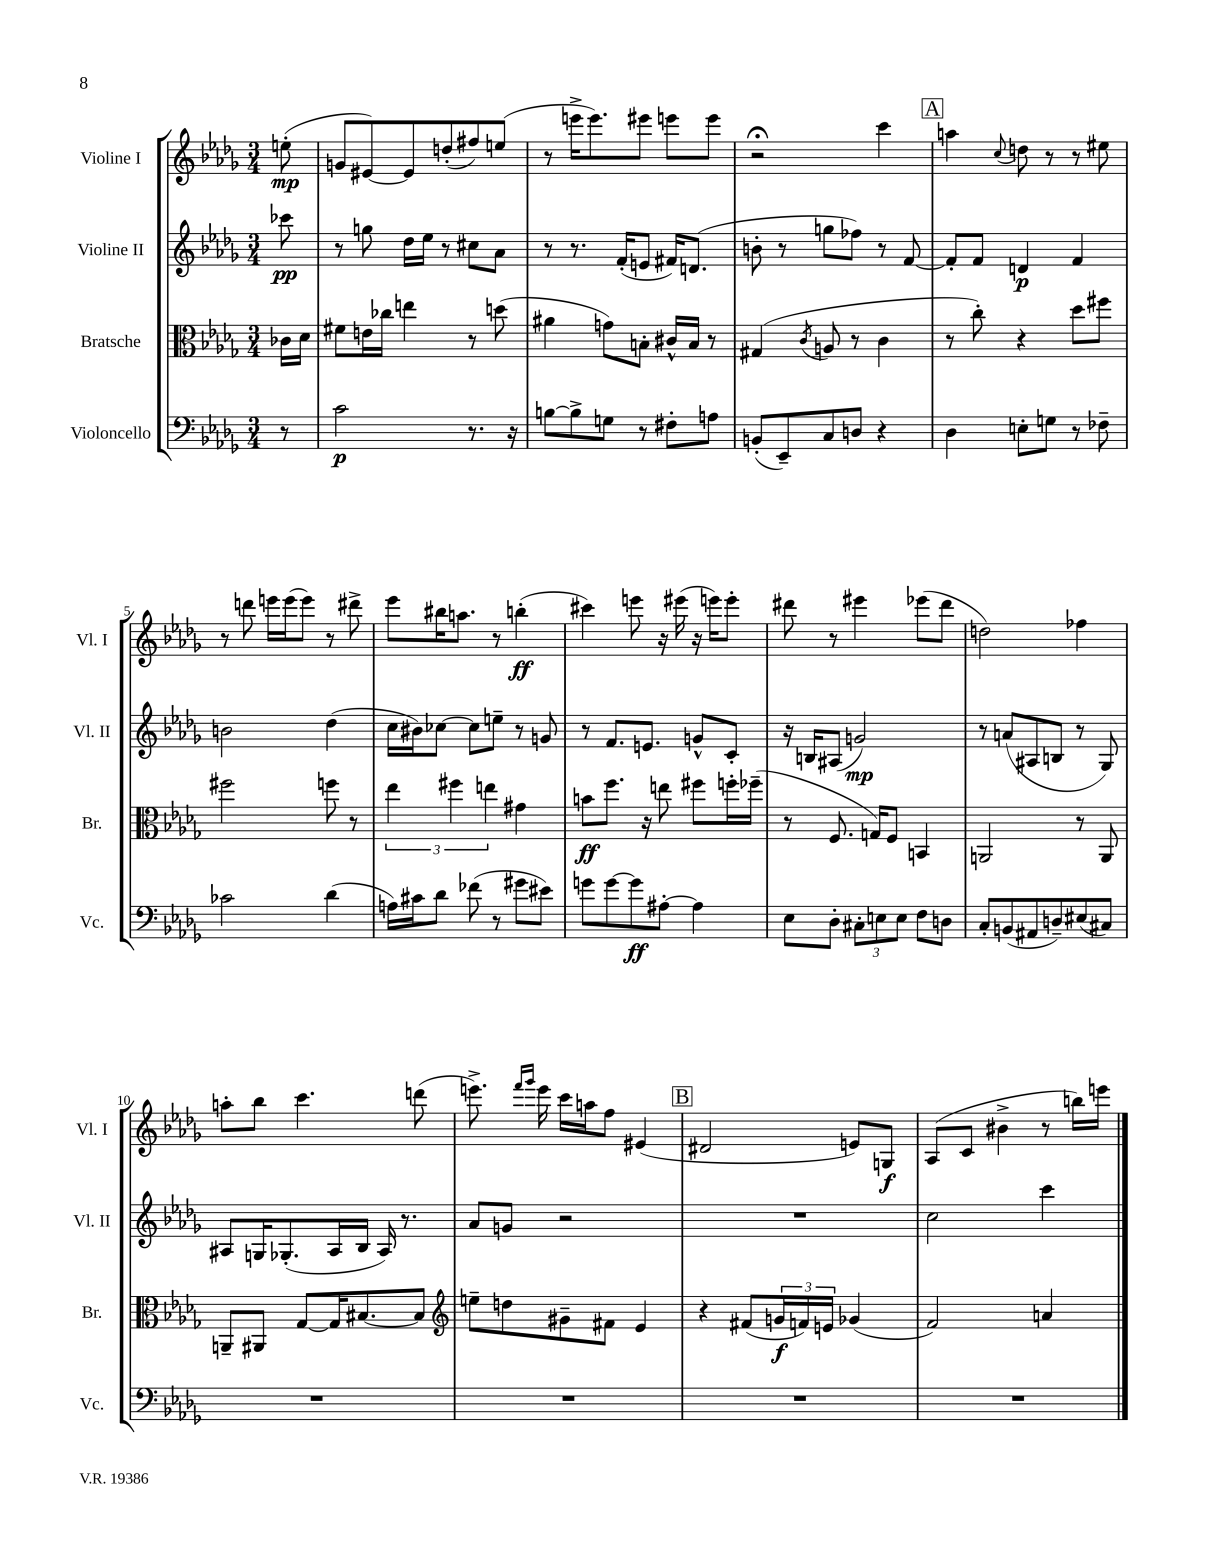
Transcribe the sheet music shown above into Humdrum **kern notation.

**kern	**dynam	**kern	**dynam	**kern	**dynam	**kern	**dynam
*part4	*part4	*part3	*part3	*part2	*part2	*part1	*part1
*staff4	*staff4	*staff3	*staff3	*staff2	*staff2	*staff1	*staff1
*I"Violoncello	*	*I"Bratsche	*	*I"Violine II	*	*I"Violine I	*
*I'Vc.	*	*I'Br.	*	*I'Vl. II	*	*I'Vl. I	*
*clefF4	*	*clefC3	*	*clefG2	*	*clefG2	*
*k[b-e-a-d-g-]	*	*k[b-e-a-d-g-]	*	*k[b-e-a-d-g-]	*	*k[b-e-a-d-g-]	*
*M3/4	*	*M3/4	*	*M3/4	*	*M3/4	*
=	=	=	=	=	=	=	=
8r	.	16c-X\LL	.	8ccc-X\	pp	(8een'\	mp
.	.	16d-\JJ	.	.	.	.	.
=1	=1	=1	=1	=1	=1	=1	=1
2c\	p	8f#X\L	.	8r	.	8gn/L	.
.	.	16en\L	.	8ggn\	.	[8e#X/)	.
.	.	16cc-X\JJ	.	.	.	.	.
.	.	4een\	.	16dd-\LL	.	8e#/]	.
.	.	.	.	16ee-\JJ	.	.	.
.	.	.	.	8r	.	(8ddn'/	.
8.r	.	8r	.	8cc#X\L	.	8ff#X/)	.
.	.	(8ddn\	.	8a-\J	.	(8een/J	.
16r	.	.	.	.	.	.	.
=2	=2	=2	=2	=2	=2	=2	=2
[8Bn\L	.	4a#X\	.	8r	.	8r	.
8B^\]	.	.	.	8.r	.	16eeen^\KL	.
.	.	.	.	.	.	8.eee\)	.
8Gn\J	.	8gn\L)	.	.	.	.	.
.	.	.	.	(16f'/KL	.	.	.
8r	.	8Bn'\J	.	8en/J	.	8eee#X\J	.
8F#X'\L	.	16c#X^^/LL	.	16f#X/KL)	.	8eeen\L	.
.	.	16B/JJ	.	(8.dn/J	.	.	.
8An\J	.	8r	.	.	.	8eee\J	.
=3	=3	=3	=3	=3	=3	=3	=3
(8BBn'/L	.	(4G#X/	.	8bn'\	.	2r;<	.
8EE-~/)	.	.	.	8r	.	.	.
.	.	8qc/	.	.	.	.	.
8C/	.	8An/	.	8ggn\L	.	.	.
8Dn/J	.	8r	.	8ff-X\J)	.	.	.
4r	.	4c\	.	8r	.	4ccc\	.
.	.	.	.	[8f/	.	.	.
!!LO:REH:place=s1:t=A
=4	=4	=4	=4	=4	=4	=4	=4
4D-\	.	8r	.	8f'/L]	.	4aan\	.
.	.	8cc'\)	.	8f/J	.	.	.
.	.	.	.	.	.	8qqcc/	.
8En'\L	.	4r	.	4dn/	p	8ddn\	.
8Gn\J	.	.	.	.	.	8r	.
8r	.	8dd-\L	.	4f/	.	8r	.
8F-X~\	.	8ff#X\J	.	.	.	8ee#X\	.
!!LO:LB:g=z
=5	=5	=5	=5	=5	=5	=5	=5
2c-X\	.	2ff#X\	.	2bn\	.	8r	.
.	.	.	.	.	.	8dddn\	.
.	.	.	.	.	.	16eeen\LL	.
.	.	.	.	.	.	(16eee\J	.
.	.	.	.	.	.	8eee\J)	.
(4d-\	.	8ffn\	.	(4dd-\	.	8r	.
.	.	8r	.	.	.	8ddd#X^\	.
=6	=6	=6	=6	=6	=6	=6	=6
16An\LL)	.	6ee-\	.	16cc\LL	.	8eee-\L	.
16c#X\J	.	.	.	16b#X\J)	.	.	.
8d-\J	.	.	.	[8cc-X\J	.	16bb#X\K	.
.	.	6ff#X\	.	.	.	.	.
.	.	.	.	.	.	8.aan\J	.
(8f-X\	.	.	.	8cc-\L]	.	.	.
.	.	6een\	.	.	.	.	.
8r	.	.	.	8een~\J	.	8r	.
8g#X\L	.	4g#X\	.	8r	.	(4bbn'\	ff
8e#X\J)	.	.	.	8gn/	.	.	.
=7	=7	=7	=7	=7	=7	=7	=7
8gn\L	.	8bn\L	ff	8r	.	4ccc#X\)	.
[8g\	.	8.ff\J	.	8.f/L	.	.	.
8g\]	ff	.	.	.	.	8eeen\	.
.	.	16r	.	8.en/J	.	.	.
[8A#X'\J	.	8een\	.	.	.	16r	.
.	.	.	.	.	.	(16eee#X\	.
4A#\]	.	8ff#X\L	.	8gn^^/L	.	16r	.
.	.	.	.	.	.	16eeen\KL)	.
.	.	16ffn'\L	.	8c'/J	.	8eee'\J	.
.	.	(16ff-X~\JJ	.	.	.	.	.
=8	=8	=8	=8	=8	=8	=8	=8
8E-\L	.	8r	.	16r	.	8ddd#X\	.
.	.	.	.	16Bn/KL	.	.	.
8D-'\J	.	8.F/	.	(8A#X/J	.	8r	.
12C#X'\L	.	.	.	2gn/)	mp	4eee#X\	.
.	.	16Gn/KL)	.	.	.	.	.
12En\	.	.	.	.	.	.	.
.	.	8F/J	.	.	.	.	.
12E\J	.	.	.	.	.	.	.
8F\L	.	4BBn/	.	.	.	(8eee-X\L	.
8Dn\J	.	.	.	.	.	8ddd#\J	.
=9	=9	=9	=9	=9	=9	=9	=9
8C'/L	.	2AAn/	.	8r	.	2ddn\)	.
(8BBn/	.	.	.	(8an/L	.	.	.
8AA#X/	.	.	.	8A#X/	.	.	.
8Dn~/)	.	.	.	8Bn/J	.	.	.
(8E#X/	.	8r	.	8r	.	4ff-X\	.
8C#X/J)	.	8AA/	.	8G-/)	.	.	.
!!LO:LB:g=z
=10	=10	=10	=10	=10	=10	=10	=10
2.r	.	8AAn~/L	.	8A#X/L	.	8aan'\L	.
.	.	8AA#X/J	.	16Gn/K	.	8bb-\J	.
.	.	.	.	(8.G-X'/	.	.	.
.	.	[8G-/L	.	.	.	4.ccc\	.
.	.	16G-/K]	.	16A#/L	.	.	.
.	.	[8.B#X/	.	16B-/JJ	.	.	.
.	.	.	.	16A#/)	.	.	.
.	.	.	.	8.r	.	.	.
.	.	8B#/J]	.	.	.	(8dddn\	.
=11	=11	=11	=11	=11	=11	=11	=11
*	*	*clefG2	*	*	*	*	*
2.r	.	8een~\L	.	8a-/L	.	8.eeen^\)	.
.	.	8ddn\	.	8gn/J	.	.	.
.	.	.	.	.	.	16qqfff/LL	.
.	.	.	.	.	.	16qqggg-/JJ	.
.	.	.	.	.	.	16eee\	.
.	.	8g#X~\	.	2r	.	16ccc\LL	.
.	.	.	.	.	.	16aan\J	.
.	.	8f#X\J	.	.	.	8ff\J	.
.	.	4e-/	.	.	.	(4e#X/	.
!!LO:REH:place=s1:t=B
=12	=12	=12	=12	=12	=12	=12	=12
2.r	.	4r	.	2.r	.	2d#X/	.
.	.	(8f#X/L	.	.	.	.	.
.	.	24gn/L	f	.	.	.	.
.	.	24fn/)	.	.	.	.	.
.	.	24en/JJ	.	.	.	.	.
.	.	(4g-X/	.	.	.	8en/L)	.
.	.	.	.	.	.	8Gn/J	f
=13	=13	=13	=13	=13	=13	=13	=13
2.r	.	2f/)	.	2cc\	.	(8A-/L	.
.	.	.	.	.	.	8c/J	.
.	.	.	.	.	.	4b#X^\	.
.	.	4an/	.	4ccc\	.	8r	.
.	.	.	.	.	.	16bbn\LL)	.
.	.	.	.	.	.	16eeen\JJ	.
==	==	==	==	==	==	==	==
*-	*-	*-	*-	*-	*-	*-	*-
